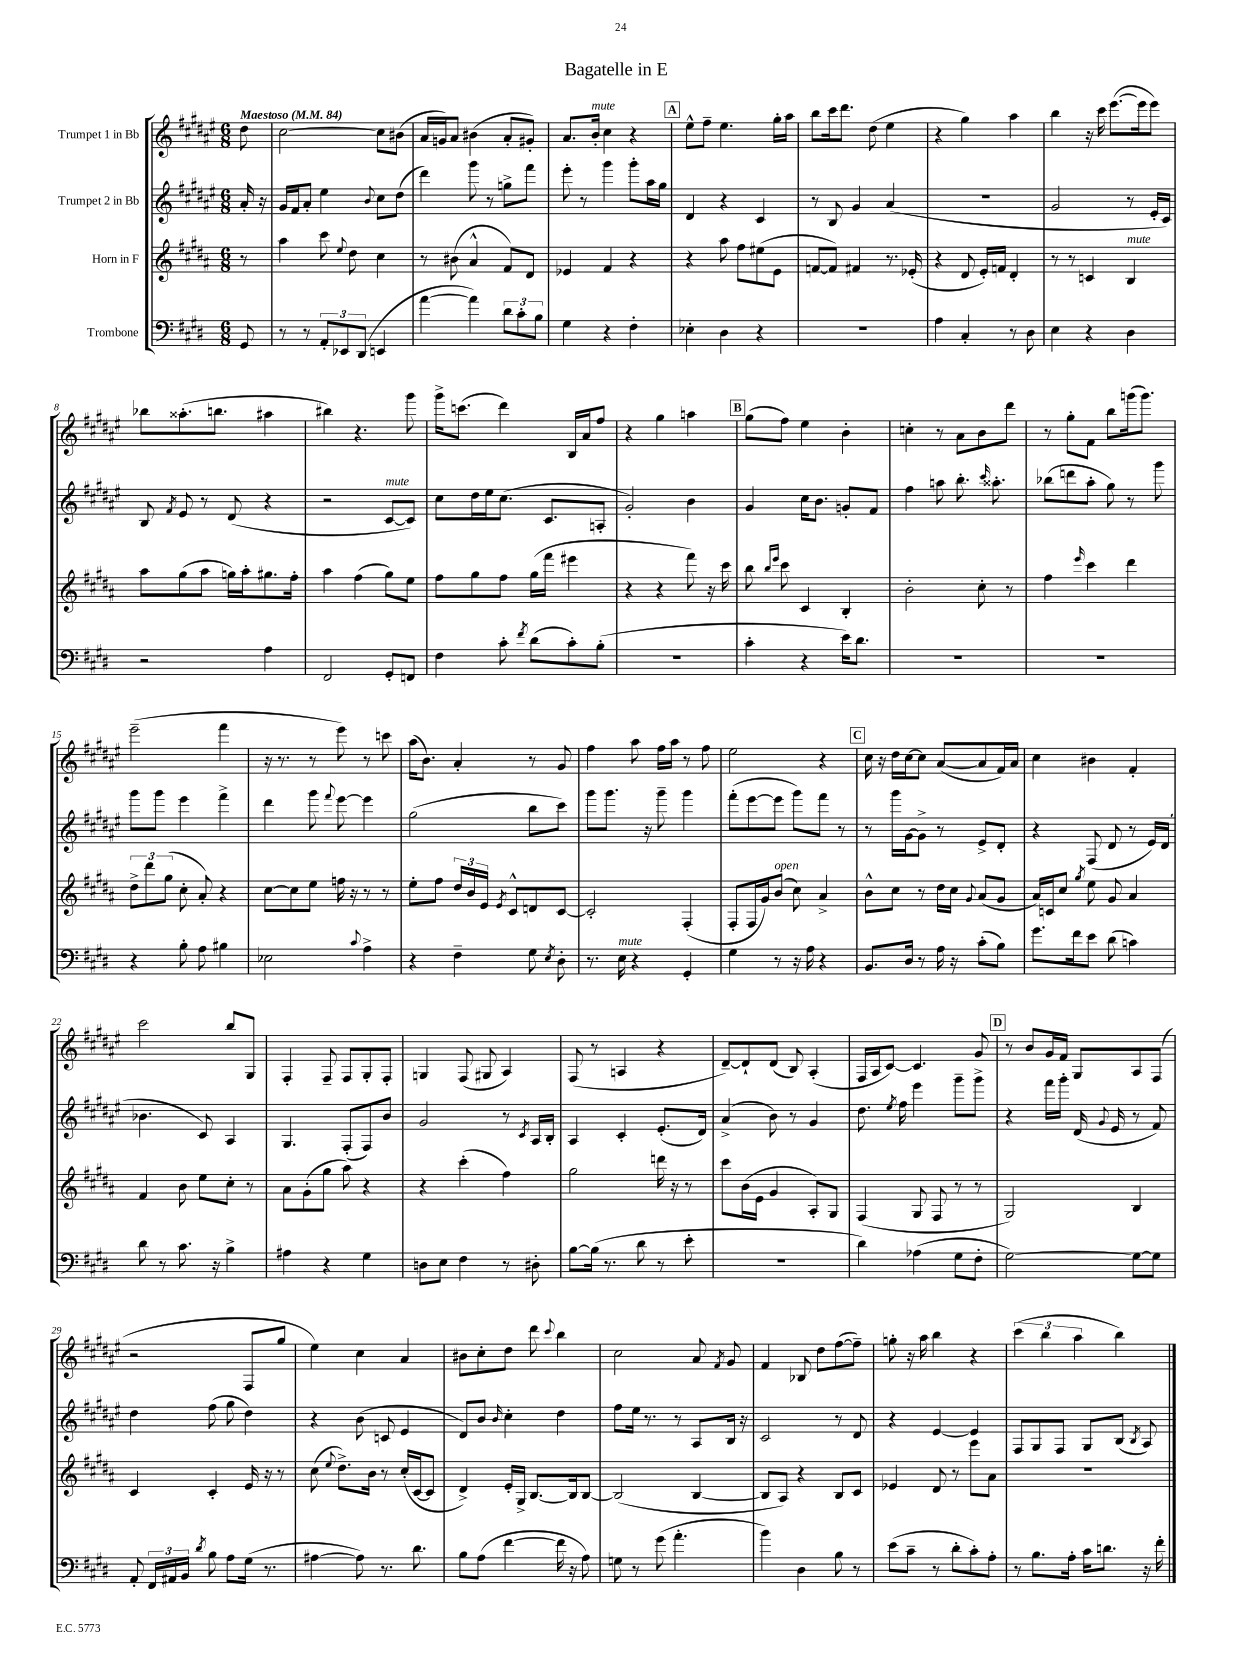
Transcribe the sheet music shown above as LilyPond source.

\header { title = "Bagatelle in E" }
<<
\new StaffGroup <<
\new Staff = "s0" \with { instrumentName = "Trumpet 1 in Bb" } {
    \clef treble \key fis \major \numericTimeSignature \time 6/8 \partial 8 \tempo "Maestoso" 4 = 84
    \autoBeamOff dis''8 |
    cis''2~ cis''8[ bis'8]( |
    ais'16[ g'16) ais'8] bis'4( ais'8[-. gis'8]-.) |
    ais'8.[ b'16]-.^\markup { \italic "mute" } cis''4 r4 |
    \mark \markup { \box "A" } eis''8[-^ fis''8]-- eis''4. gis''16[-. ais''16] |
    b''8[ cis'''16 dis'''8.] dis''8( eis''4 |
    r4 gis''4) ais''4 |
    b''4 r16 cis'''16 eis'''8.[~( eis'''16 eis'''8]) |
    bes''8[ aisis''8.-.( b''8.] ais''4 |
    bis''4) r4. gis'''8 |
    gis'''16[-> c'''8.]( dis'''4) b16[ ais'16 fis''8] |
    r4 gis''4 a''4 |
    \mark \markup { \box "B" } gis''8[( fis''8]) eis''4 b'4-. |
    c''4-. r8 ais'8[ b'8 dis'''8] |
    r8 gis''8[-. fis'8] b''8[ g'''16( g'''8.]) |
    eis'''2--( fis'''4 |
    r16 r8. r8 eis'''8) r8 c'''8 |
    ais''16[( b'8.]) ais'4-. r8 gis'8 |
    fis''4 ais''8 fis''16[ ais''16] r8 fis''8 |
    eis''2 r4 |
    \mark \markup { \box "C" } cis''16 r16 dis''16[ cis''16~ cis''8] ais'8[~( ais'8 fis'16) ais'16] |
    cis''4 bis'4 fis'4-. |
    cis'''2 b''8[ gis8] |
    fis4-. fis8-- fis8[ gis8-. fis8]-. |
    g4 fis8( gis8 ais4) |
    fis8( r8 a4 r4 |
    dis'8[~--) dis'8-! dis'8]( b8) ais4-.( |
    fis16[ ais16 cis'8]~) cis'4. gis'8 |
    \mark \markup { \box "D" } r8 b'8[ gis'16 fis'16] gis8[ ais8 fis8]( |
    r2 fis8[ gis''8] |
    eis''4) cis''4 ais'4 |
    bis'8[ cis''8-. dis''8] dis'''8 \appoggiatura { cis'''8 } b''4 |
    cis''2 ais'8 \acciaccatura { fis'8 } gis'8 |
    fis'4 bes8 dis''8[ fis''8~( fis''8]--) |
    g''8-. r16 ais''16 b''4 r4 |
    \tuplet 3/2 { cis'''4( b''4 ais''4 } b''4) \bar "|." |
}
\new Staff = "s1" \with { instrumentName = "Trumpet 2 in Bb" } {
    \clef treble \key fis \major \numericTimeSignature \time 6/8 \partial 8
    \autoBeamOff ais'16-. r16 |
    gis'16[ fis'16 ais'8]-. eis''4 \appoggiatura { b'8 } cis''8[ dis''8]( |
    dis'''4) gis'''8 r8 g''8[-> fis'''8] |
    eis'''8-. r8 gis'''4 gis'''8[-. ais''16 gis''16] |
    \mark \markup { \box "A" } dis'4 r4 cis'4 |
    r8 b8 gis'4 ais'4( |
    R2. |
    gis'2 r8 eis'16[-. cis'16]) |
    b8 \acciaccatura { fis'8 } eis'8 r8 dis'8( r4 |
    r2 cis'8[~^\markup { \italic "mute" } cis'8]) |
    cis''8[ dis''16 eis''16 cis''8.]( cis'8.[ a8]-. |
    gis'2-.) b'4 |
    \mark \markup { \box "B" } gis'4 cis''16[ b'8.] g'8[-. fis'8] |
    fis''4 a''8 b''8.-. \grace { cis'''16 } aisis''8.-. |
    bes''8[( d'''8 ais''8]-. gis''8) r8 gis'''8 |
    gis'''8[ gis'''8] eis'''4 fis'''4-> |
    dis'''4 gis'''8 \appoggiatura { fis'''8 } eis'''8~ eis'''4 |
    gis''2( b''8[ cis'''8]) |
    gis'''8[ gis'''8.] r16 gis'''8-- gis'''4 |
    fis'''8[-.( eis'''8~ eis'''8] gis'''8[) fis'''8] r8 |
    \mark \markup { \box "C" } r8 gis'''16[ gis'16~ gis'8]-> r8 eis'8[-> dis'8]-. |
    r4 fis8( dis'8 r8 eis'16[) dis'16]( |
    bes'4. cis'8) ais4 |
    gis4. fis8[-.( fis8) b'8] |
    gis'2 r8 \acciaccatura { cis'8 } ais16[ b16]-. |
    ais4 cis'4-. eis'8.[-.( dis'16]) |
    ais'4->( b'8) r8 gis'4 |
    dis''8. \acciaccatura { eis''8 } fis''16 eis'''4 gis'''8[-- gis'''8]-> |
    \mark \markup { \box "D" } r4 fis'''16[ gis'''16]-. dis'16( \appoggiatura { gis'8 } eis'16 r8 fis'8) |
    dis''4 fis''8( gis''8 dis''4) |
    r4 b'8( c'8 eis'4 |
    dis'8[) b'8] \grace { b'16 } cis''4-. dis''4 |
    fis''8[ eis''16] r8. r8 ais8[ b16] r16 |
    cis'2 r8 dis'8 |
    r4 eis'4~ eis'4 |
    fis8[ gis8 fis8] gis8[ b8]( \acciaccatura { b8 } ais8) \bar "|." |
}
\new Staff = "s2" \with { instrumentName = "Horn in F" } {
    \clef treble \key b \major \numericTimeSignature \time 6/8 \partial 8
    \autoBeamOff r8 |
    ais''4 cis'''8 \appoggiatura { e''8 } dis''8 cis''4 |
    r8 bis'8( ais'4-^ fis'8[) dis'8] |
    ees'4 fis'4 r4 |
    \mark \markup { \box "A" } r4 ais''8 fis''8[ eis''8( e'8] |
    f'8[~ f'8]) fis'4 r8. ees'16-.( |
    r4 dis'8 e'16[-.) f'16] dis'4-. |
    r8 r8 c'4 b4^\markup { \italic "mute" } |
    ais''8[ gis''8( ais''8] g''16[) ais''16-. gis''8. fis''16]-. |
    ais''4 fis''4( gis''8[) e''8] |
    fis''8[ gis''8 fis''8] gis''16[( fis'''16] eis'''4 |
    r4 r4 fis'''8) r16 cis'''16 |
    \mark \markup { \box "B" } b''8 \grace { b''16[ e'''16] } cis'''8 cis'4 b4-. |
    b'2-. cis''8-. r8 |
    fis''4 \grace { e'''16 } cis'''4 dis'''4 |
    \tuplet 3/2 { dis''8[-> dis'''8 gis''8]( } cis''8-. ais'8-.) r4 |
    cis''8[~ cis''8 e''8] f''16 r16 r8 r8 |
    e''8[-. fis''8] \tuplet 3/2 { dis''16[ b'16 e'16] } \acciaccatura { e'8 } cis'8[-^ d'8 cis'8]~ |
    cis'2-. fis4-.( |
    fis8[-. fis16 gis'16) b'8]^\markup { \italic "open" }( cis''8) ais'4-> |
    \mark \markup { \box "C" } b'8[-^ cis''8] r8 dis''16[ cis''16] \appoggiatura { gis'8 } ais'8[( gis'8] |
    ais'16[) c'16 cis''8] \acciaccatura { gis''8 } e''8 gis'8 ais'4 |
    fis'4 b'8 e''8[ cis''8]-. r8 |
    ais'8[ gis'8-.( gis''8] ais''8) r4 |
    r4 cis'''4-.( fis''4) |
    gis''2 d'''16 r16 r8 |
    cis'''8[ b'16( e'16] gis'4 ais8[-.) gis8] |
    fis4( gis8 fis8 r8 r8 |
    \mark \markup { \box "D" } gis2) b4 |
    cis'4 cis'4-. e'16 r16 r8 |
    cis''8( \appoggiatura { e''8 } dis''8.[->) b'16] r8 cis''16[-.( cis'16~ cis'8] |
    dis'4->) e'16[-. gis16]-> b8.[~ b16 b8]~ |
    b2( b4~ |
    b8[ ais8]) r4 b8[ cis'8] |
    ees'4 dis'8 r8 e'''8[ ais'8] |
    R2. \bar "|." |
}
\new Staff = "s3" \with { instrumentName = "Trombone" } {
    \clef bass \key e \major \numericTimeSignature \time 6/8 \partial 8
    \autoBeamOff gis,8 |
    r8 r8 \tuplet 3/2 { a,8[-. ees,8 dis,8]( } e,4 |
    a'4~ a'4) \tuplet 3/2 { dis'8[ cis'8-. b8] } |
    gis4 r4 fis4-. |
    \mark \markup { \box "A" } ees4-. dis4 r4 |
    R2. |
    a4 cis4-. r8 dis8 |
    e4 r4 dis4 |
    r2 a4 |
    fis,2 gis,8[-. f,8] |
    fis4 cis'8-. \acciaccatura { fis'8 } dis'8[( cis'8-.) b8]-.( |
    R2. |
    \mark \markup { \box "B" } cis'4-. r4 e'16[) dis'8.] |
    R2. |
    R2. |
    r4 b8-. a8 bis4 |
    ees2 \appoggiatura { cis'8 } a4-> |
    r4 fis4-- gis8 \acciaccatura { e8 } dis8-. |
    r8. e16^\markup { \italic "mute" } r4 gis,4-. |
    gis4 r8 r16 a16 r4 |
    \mark \markup { \box "C" } b,8.[ dis16] r8 a16 r16 cis'8[-.( b8]) |
    gis'8.[ fis'16 e'8] dis'8( c'4) |
    dis'8 r8 cis'8. r16 b4-> |
    ais4 r4 gis4 |
    d8[ e8] fis4 r8 dis8-. |
    b8[~ b16]( r8. dis'8 r8 e'8-. |
    R2. |
    dis'4) aes4( gis8[ fis8]-. |
    \mark \markup { \box "D" } gis2~) gis8[~ gis8] |
    a,8-. \tuplet 3/2 { fis,16[ ais,16 b,16] } \acciaccatura { dis'8 } b8 a8[ gis16]( r8. |
    ais4~ ais8) r8. dis'8. |
    b8[ a8]( fis'4~ fis'16 r16 a8) |
    g8 r8 gis'8( a'4.-. |
    b'4) dis4 b8 r8 |
    e'8[( cis'8]-- r8 dis'8[-. cis'8-.) a8]-. |
    r8 b8.[ a16]-. cis'16[ d'8.] r16 fis'16-. \bar "|." |
}
>>
>>
